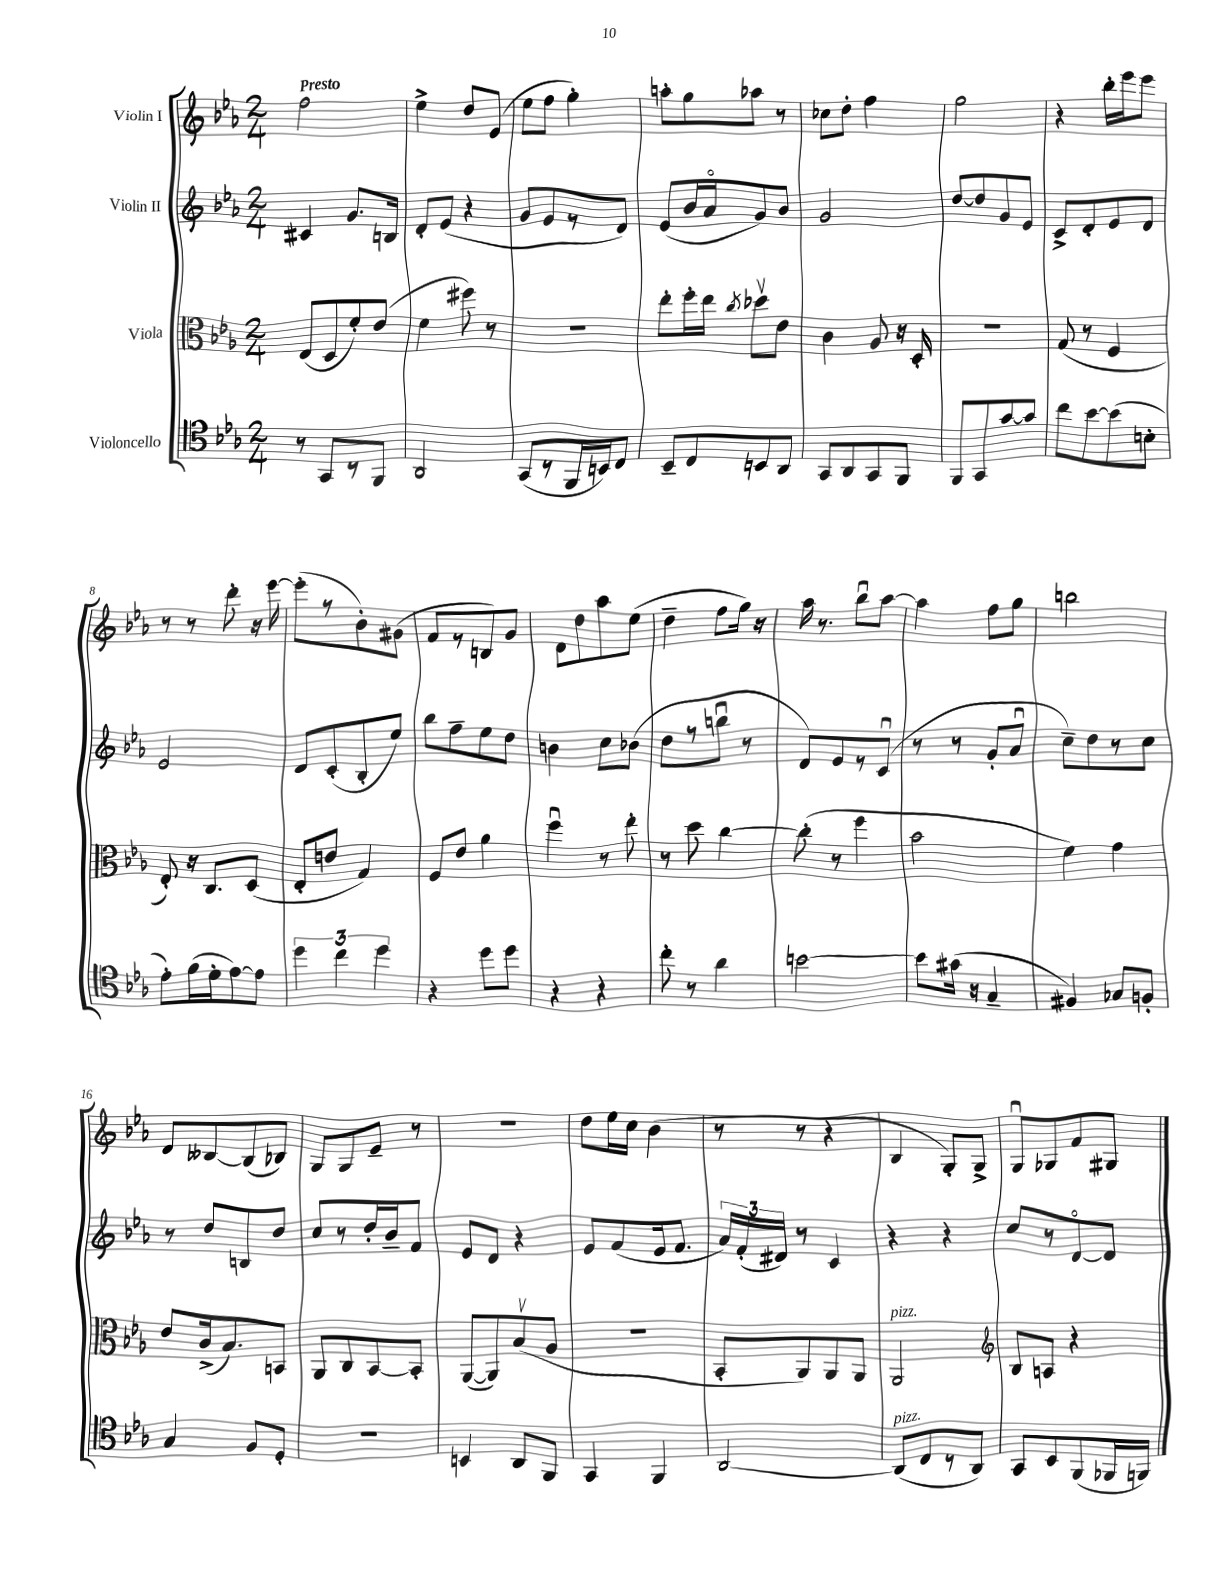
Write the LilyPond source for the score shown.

<<
\new StaffGroup <<
\new Staff = "s0" \with { instrumentName = "Violin I" } {
    \clef treble \key ees \major \numericTimeSignature \time 2/4 \tempo "Presto"
    \autoBeamOff f''2 |
    ees''4-> d''8[ ees'8]( |
    ees''8[ f''8] g''4-.) |
    a''8[-. g''8 aes''8] r8 |
    ces''8[ d''8]-. f''4 |
    g''2 |
    r4 bes''16[-. ees'''16 ees'''8] |
    r8 r8 d'''8-. r16 ees'''16~ |
    ees'''8[-.( r8 bes'8-.) gis'8]( |
    f'8[ r8 b8) g'8] |
    d'8[ d''8 aes''8 ees''8]( |
    d''4-- f''8[ g''16]) r16 |
    aes''16 r8. bes''8[\downbow aes''8]~ |
    aes''4 f''8[ g''8] |
    b''2 |
    d'8[ beses8~ beses8( bes8]) |
    g8[ g8 ees'8]-- r8 |
    r2 |
    d''8[ ees''16 c''16] bes'4( |
    r8 r8 r4 |
    bes4 g8[-.) g8]-> |
    g8[\downbow ges8 f'8 gis8] \bar "|." |
}
\new Staff = "s1" \with { instrumentName = "Violin II" } {
    \clef treble \key ees \major \numericTimeSignature \time 2/4
    \autoBeamOff cis'4 g'8.[ b16] |
    d'8[-. ees'8]( r4 |
    g'8[ ees'8 r8 d'8]) |
    ees'8[( bes'16 aes'16\flageolet g'8) bes'8] |
    g'2 |
    d''8[~ d''8 g'8 ees'8] |
    c'8[-> d'8-. ees'8 d'8] |
    ees'2 |
    d'8[ c'8-.( bes8-. ees''8]) |
    bes''8[ f''8-- ees''8 d''8] |
    b'4 c''8[ bes'8]( |
    d''8[ r8 b''8]\downbow r8 |
    d'8[) ees'8 r8 c'8]\downbow( |
    r8 r8 g'8[-. aes'8]\downbow |
    c''8[--) d''8 r8 c''8] |
    r8 d''8[ b8 d''8] |
    c''8[ r8 d''16-. bes'16-- f'8] |
    ees'8[ d'8] r4 |
    ees'8[ f'8( ees'16 f'8.] |
    \tuplet 3/2 { aes'16[) f'16-.( dis'16]) } r8 c'4 |
    r4 r4 |
    c''8[ r8 d'8~\flageolet d'8] \bar "|." |
}
\new Staff = "s2" \with { instrumentName = "Viola" } {
    \clef alto \key ees \major \numericTimeSignature \time 2/4
    \autoBeamOff ees8[( d8 f'8-.) ees'8]( |
    f'4 fis''8) r8 |
    r2 |
    ees''8[-. f''16-. ees''16] \acciaccatura { c''8 } des''8[\upbow ees'8] |
    c'4 aes8 r16 d16-. |
    R2 |
    g8( r8 f4 |
    ees8-.) r16 c8.[ d8]( |
    ees8[-. e'8] g4) |
    f8[ ees'8] aes'4 |
    f''4\downbow r8 ees''8-. |
    r8 d''8 c''4~ |
    c''8-.( r8 f''4 |
    bes'2 |
    f'4) g'4 |
    ees'8[ c'16->( bes8.) b,8] |
    aes,8[ c8 bes,8~ bes,8]-. |
    aes,8[~( aes,8) bes8\upbow( aes8] |
    R2 |
    bes,8[-. aes,8) aes,8 aes,8] |
    aes,2^\markup { \italic "pizz." } |
    \clef treble bes8[ a8] r4 \bar "|." |
}
\new Staff = "s3" \with { instrumentName = "Violoncello" } {
    \clef tenor \key ees \major \numericTimeSignature \time 2/4
    \autoBeamOff r8 g,8[ r8 f,8] |
    aes,2 |
    g,8[( r8 f,16 b,16) c8] |
    bes,8[-- c8 b,8 aes,8] |
    g,8[ aes,8 g,8 f,8] |
    f,8[ g,8 g'8~ g'8] |
    c''8[ bes'8~ bes'8( b8]-. |
    ees'8[-.) f'16( d'16-. ees'8~) ees'8] |
    \tuplet 3/2 { d''4 c''4 d''4 } |
    r4 d''8[ d''8] |
    r4 r4 |
    c''8-. r8 aes'4 |
    b'2~ |
    b'8[ gis'16]( r16 g4-- |
    fis4) ges8[ f8]-. |
    g4 f8[ d8]-. |
    r2 |
    b,4 aes,8[ f,8] |
    g,4 f,4 |
    aes,2~ |
    aes,8[^\markup { \italic "pizz." }( c8 r8 aes,8]) |
    g,8[ bes,8 f,8( fes,16 f,16]) \bar "|." |
}
>>
>>
